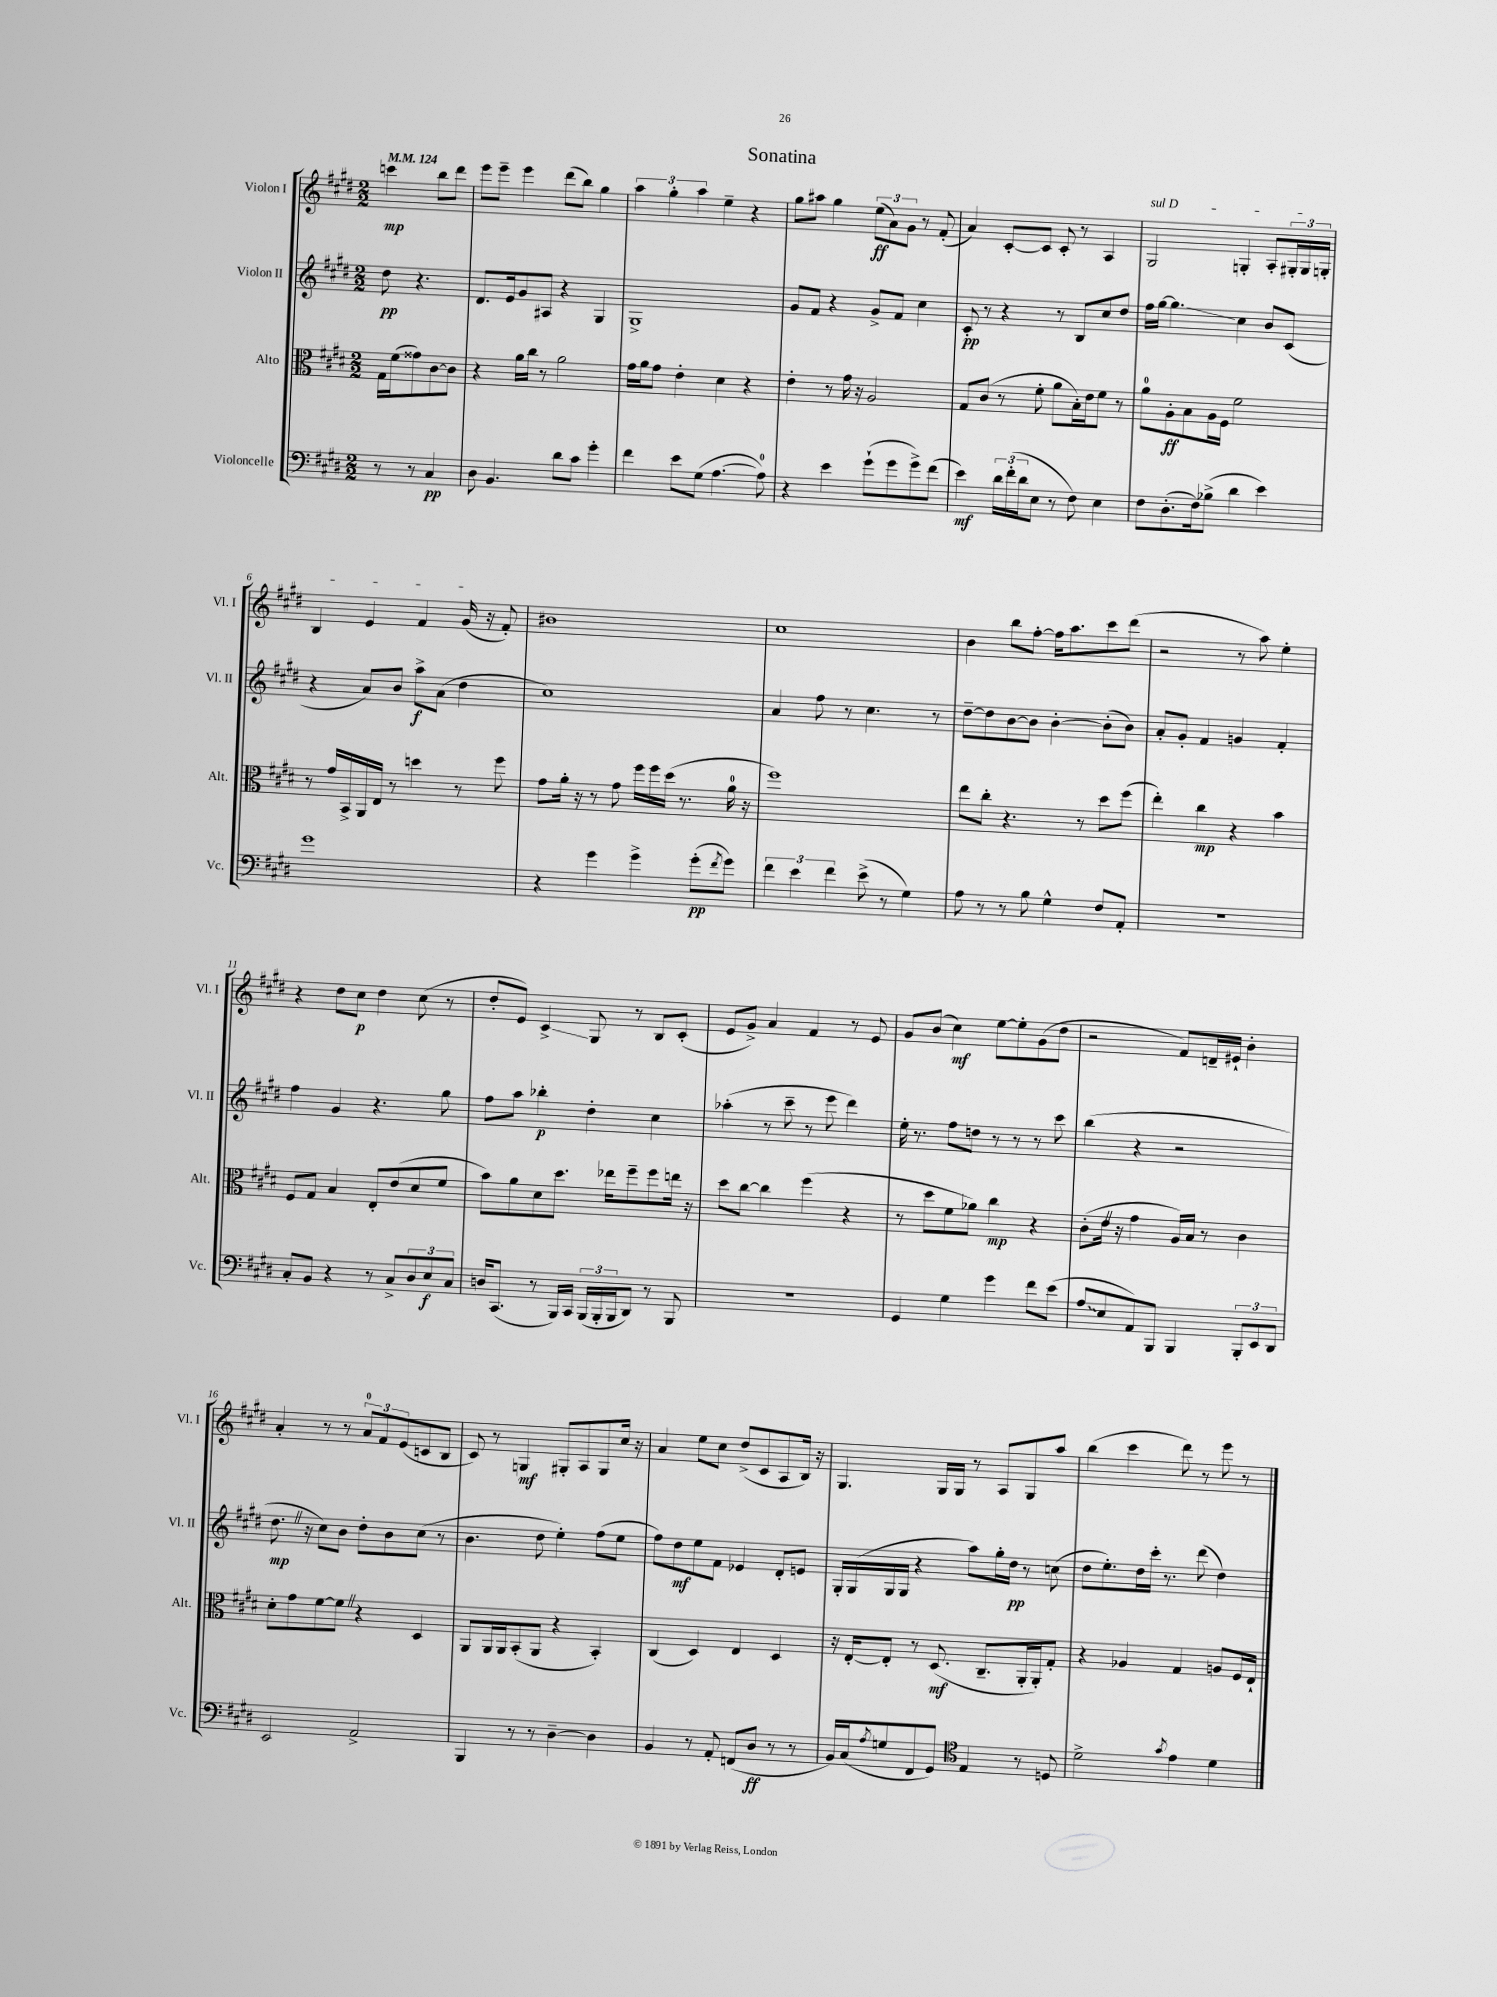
\header { title = "Sonatina" }
<<
\new StaffGroup <<
\new Staff = "s0" \with { instrumentName = "Violon I" shortInstrumentName = "Vl. I" } {
    \clef treble \key e \major \numericTimeSignature \time 2/2 \partial 2 \tempo 4 = 124
    c'''4\mp b''8 dis'''8 |
    e'''8 e'''8-- e'''4 dis'''8( b''8) gis''4 |
    \tuplet 3/2 { a''4 gis''4-. a''4 } e''4-- r4 |
    gis''8 ais''8 gis''4 \tuplet 3/2 { e''8\ff( a'8) gis'8 } r8 fis'8-.( |
    a'4) cis'8~-. cis'8 cis'8-. r8 a4 |
    \once \override TextSpanner.bound-details.left.text = \markup { \italic "sul D" } gis2\startTextSpan g4-. a8-. \tuplet 3/2 { gis16-. gis16 g16-. } |
    b4 e'4 fis'4 gis'16\stopTextSpan( r16 fis'8-.) |
    bis'1 |
    cis''1 |
    b'4 b''8 fis''8~-. fis''16 a''8. cis'''8 dis'''8( |
    r2 r8 a''8) e''4-. |
    r4 dis''8 cis''8\p dis''4 cis''8( r8 |
    dis''8-. e'8) cis'4->\glissando gis8 r8 b8 cis'8-.( |
    e'8 gis'8->) a'4 fis'4 r8 e'8 |
    gis'8 b'8( cis''4\mf) e''8~ e''8-. gis'8( dis''8 |
    r2 fis'8) d'16-- eis'16-! b'4-. |
    a'4-. r8 r8 \tuplet 3/2 { a'8-0 fis'8 e'8( } c'8 b8 |
    cis'8) r8 g4\mf gis8-. a8 gis8 cis''16 r16 |
    a'4 e''8 cis''8 dis''8->( cis'8 a8 b16) r16 |
    gis4. gis16 gis16 r8 a8 gis8 a''8 |
    b''4( cis'''4 dis'''8) r8 e'''8 r8 \bar "|." |
}
\new Staff = "s1" \with { instrumentName = "Violon II" shortInstrumentName = "Vl. II" } {
    \clef treble \key e \major \numericTimeSignature \time 2/2 \partial 2
    dis''8\pp r4. |
    dis'8. e'16 gis'8 ais8 r4 gis4 |
    gis1-> |
    gis'8 fis'8 r4 gis'8-> fis'8 cis''4 |
    cis'8-.\pp r8 r4 r8 b8 cis''8 dis''8 |
    fis''16 gis''16~ gis''4.\glissando cis''4 b'8 cis'8( |
    r4 a'8) b'8 a''8->\f a'8( dis''4 |
    cis''1) |
    a'4 fis''8 r8 cis''4. r8 |
    dis''8~-- dis''8 b'8~ b'8 b'4~-. b'8-.( b'8) |
    a'8-. gis'8-. fis'4 g'4 fis'4-. |
    fis''4 gis'4 r4. gis''8 |
    fis''8 a''8 bes''4-.\p dis''4-. cis''4 |
    aes''4-.( r8 cis'''8-- r8 e'''8 dis'''4) |
    e''16-. r8. fis''8 d''8 r8 r8 r8 cis'''8 |
    b''4( r4 r2 |
    dis''8.\mp \once \override BreathingSign.text = \markup { \musicglyph "scripts.caesura.straight" } \breathe r16 cis''8) b'8 dis''8-. b'8 cis''8( r8 |
    b'4. dis''8 e''4-.) fis''8( e''8 |
    fis''8) dis''8\mf e''8 fis'8 ees'4 dis'8-. e'8 |
    gis16-. gis16( gis16 gis16 r4 a''8) gis''16-. dis''16\pp r8 c''8( |
    dis''8 e''8.-.) dis''16 cis'''16-. r8. dis'''8( dis''4) \bar "|." |
}
\new Staff = "s2" \with { instrumentName = "Alto" shortInstrumentName = "Alt." } {
    \clef alto \key e \major \numericTimeSignature \time 2/2 \partial 2
    gis16 fis'16( gisis'8) cis'8~ cis'8 |
    r4 a'16 cis''16 r8 a'2 |
    gis'16 a'16 gis'8 e'4-. dis'4 r4 |
    e'4-. r8 gis'16 r16 a2 |
    gis8 cis'8( r8 fis'8-. a'8 b16-.) e'16 fis'8 r8 |
    a'8-0 a8-.\ff b8 a16 fis16 fis'2 |
    r8 gis'16 b,16-> a,16 e16 r8 d''4 r8 fis''8 |
    gis'8 a'16-. r16 r8 gis'8 fis''16 fis''16 dis''16( r8. a'16-0 r16 |
    fis''1) |
    e''8 cis''8-. r4. r8 dis''8 fis''8( |
    e''4-.) cis''4\mp r4 b'4 |
    fis8 gis8 b4 e8-. e'8( dis'8 fis'8 |
    b'8) a'8 dis'8 dis''8. ees''16 fis''8-- fis''8 e''16 r16 |
    dis''8 cis''8~ cis''4 fis''4( r4 |
    r8 dis''8 fis'8 aes'8) cis''4\mp r4 |
    cis'8-.( e'16 \once \override BreathingSign.text = \markup { \musicglyph "scripts.caesura.straight" } \breathe r16 gis'4 a16) b16 r8 cis'4 |
    dis'8-. gis'8 fis'8~ fis'8 \once \override BreathingSign.text = \markup { \musicglyph "scripts.caesura.straight" } \breathe r4 dis4 |
    a,8 a,16 a,16 b,8-.( a,8 r4 b,4-.) |
    cis4( dis4) e4 dis4 |
    r16 e16~-. e8-. r8 dis8.\mf( cis8.-- a,16-. a,16-.) gis8-. |
    r4 aes4 gis4 a8 fis16 e16-! \bar "|." |
}
\new Staff = "s3" \with { instrumentName = "Violoncelle" shortInstrumentName = "Vc." } {
    \clef bass \key e \major \numericTimeSignature \time 2/2 \partial 2
    r8 r8 cis4\pp |
    dis8 b,4. dis'8 cis'8 gis'4-. |
    fis'4 e'8 gis8( a4.~ a8-0) |
    r4 e'4 gis'8-!( gis'8 gis'8->) fis'8( |
    e'4\mf) \tuplet 3/2 { dis'16 fis'16-.( dis'16 } e8 r8 fis8) e4 |
    fis8 dis8.-.( fis16) bes8->( dis'4 e'4) |
    gis'1 |
    r4 gis'4 gis'4-> gis'8-.\pp( \acciaccatura { fis'8 } gis'8) |
    \tuplet 3/2 { fis'4 e'4 fis'4 } e'8->( r8 gis4) |
    a8 r8 r8 b8 gis4-^ fis8 a,8-. |
    R1 |
    cis8-. b,8 r4 r8 cis8-> \tuplet 3/2 { dis8 e8\f cis8 } |
    d16 cis,8.( r8 b,,16) cis,16 \tuplet 3/2 { b,,16( b,,16-. b,,16 } dis,8) r8 b,,8 |
    R1 |
    gis,4 gis4 gis'4 fis'8 e'8( |
    \once \override Glissando.style = #'zigzag a8\glissando e8 a,8) b,,8 b,,4 \tuplet 3/2 { b,,8-. e,8 dis,8 } |
    e,2 a,2-> |
    b,,4 r8 r8 dis4~-- dis4 |
    b,4 r8 a,8-. f,8( dis8\ff r8 r8 |
    b,16) cis16( \acciaccatura { a8 } g8 fis,8 gis,8) \clef tenor e4 r8 d8 |
    dis'2-> \acciaccatura { gis'8 } e'4 dis'4 \bar "|." |
}
>>
>>
